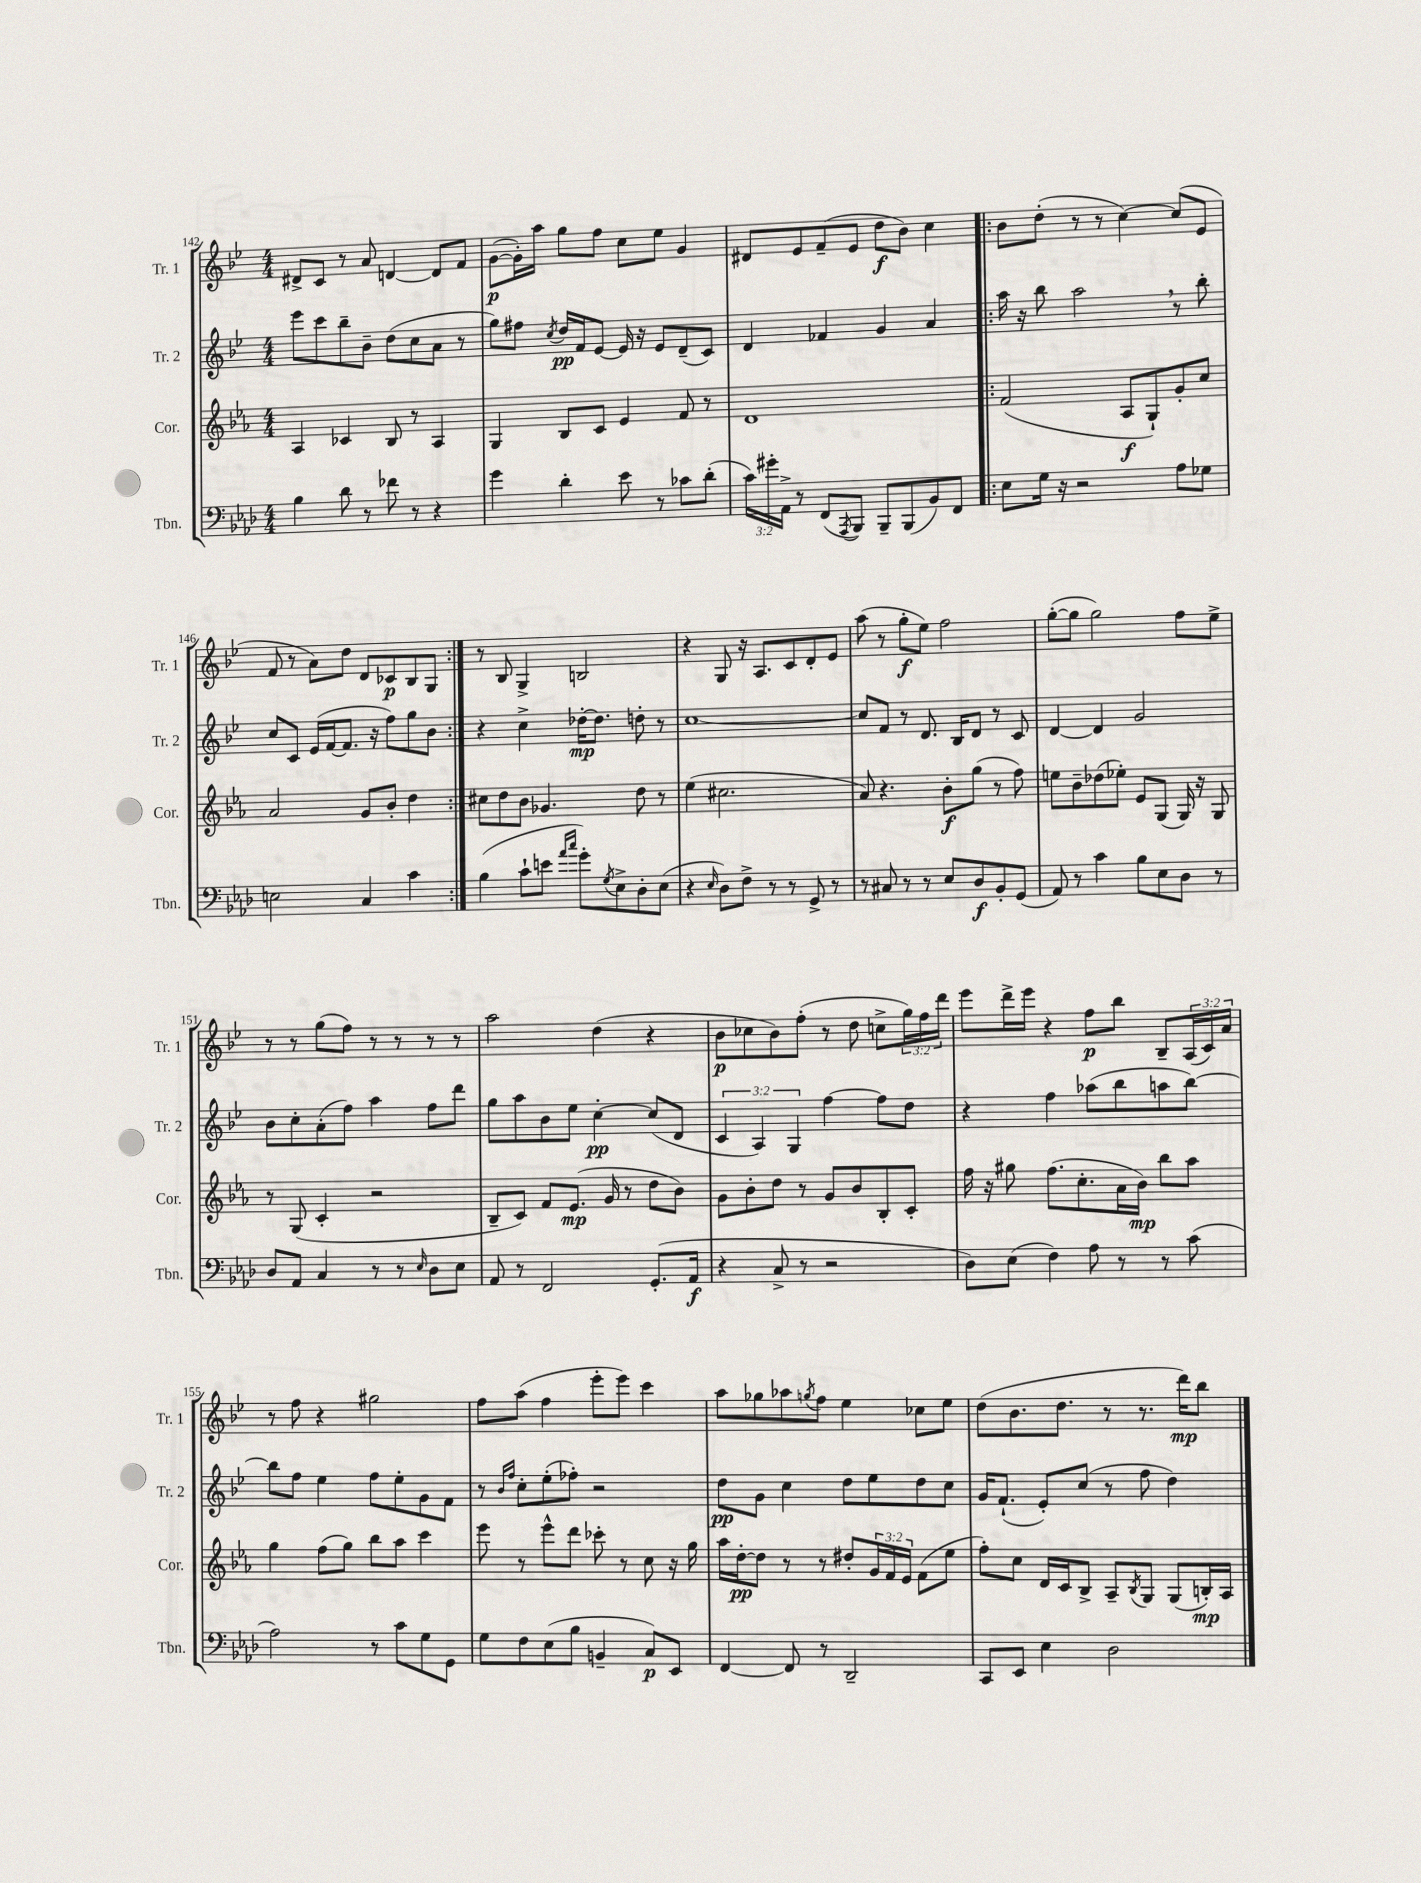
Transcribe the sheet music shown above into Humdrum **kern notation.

**kern	**kern	**kern	**kern
*staff4	*staff3	*staff2	*staff1
*clefF4	*clefG2	*clefG2	*clefG2
*k[b-e-a-d-]	*k[b-e-a-]	*k[b-e-]	*k[b-e-]
*M4/4	*M4/4	*M4/4	*M4/4
4B-	4A-	8eee-	8d#^
.	.	8ccc	8c
8d-	4c-	8bb-~	8r
8r	.	8b-~	8a
8f-	8B-	(8dd	[4d
8r	8r	8cc	.
4r	4A-	8a	8d]
.	.	8r	8f
=	=	=	=
4g	4G	8gg)	([8g
.	.	8ff#	16g'])
.	.	.	16aa
.	.	8qcc	.
4d-'	8B-	16dd	8gg
.	.	16f	.
.	8c	[8e-	8ff
8e-	4e-	16e-]	8cc
.	.	16r	.
8r	.	8e-	8ee-
8c-	8f	(8d~	4g
(8d-'	8r	8c)	.
=	=	=	=
24c)	1d	4d	8d#
24g#'	.	.	.
24AA-^	.	.	.
8r	.	.	8e-
(8FF	.	4f-	(8f~
8qAAA-	.	.	.
8BBB-)	.	.	8e-
8BBB-~	.	4g	8dd
(8BBB-	.	.	8b-)
8BB-)	.	4a	4cc
8FF	.	.	.
=!|:	=!|:	=!|:	=!|:
8E-	(2f	16aa	8b-
.	.	16r	.
16G	.	8bb-	(8dd'
16r	.	.	.
2r	.	2aa	8r
.	.	.	8r
.	8A-	.	[4cc)
.	8G`)	.	.
8A-	8g'	8r	(8cc]
8G-	8cc	8bb-'	8e-
=	=	=	=
2E	2a-	8cc	8f
.	.	8c	8r
.	.	(16e-	8a)
.	.	[16f	.
.	.	8.f]	8dd
4C	8g	.	8d
.	.	16r	.
.	8b-'	8ff)	8c-
4c	4dd	8gg	8B-
.	.	8b-	8G
=:|!	=:|!	=:|!	=:|!
(4B-	8cc#	4r	8r
.	8dd	.	8B-
8c`	8b-	4cc^	4G^
8e	4.g-	.	.
16qqa-	.	.	.
16qqcc	.	.	.
8g')	.	[16dd-'	2B
.	.	8.dd-]	.
8qG	.	.	.
8E-^	.	.	.
8D-'	8dd	8dd'	.
(8E-	8r	8r	.
=	=	=	=
4r	(4ee-	[1cc	4r
16qqE-	.	.	.
8D-)	2.cc#	.	8G
8F^	.	.	16r
.	.	.	8.A
8r	.	.	.
8r	.	.	8c
8GG^	.	.	8d'
8r	.	.	8e-
=	=	=	=
8r	8a-)	8cc]	(8aa
8C#	4.r	8f	8r
8r	.	8r	8gg'
8r	.	8.d	8ee-)
8E-	8b-'	.	2ff
.	.	16B-	.
8D-	(8gg	8d	.
8BB-'	8r	8r	.
(8GG	8ff)	8c	.
=	=	=	=
8AA-)	8ee	[4d	([8gg'
8r	8b-~	.	8gg]
4c	(8dd-	4d]	2gg)
.	8ee-')	.	.
8B-	8e-	2g	.
8E-	(8G	.	.
8D-	16G)	.	8ff
.	16r	.	.
8r	8G	.	8ee-^
=	=	=	=
8D-	8r	8b-	8r
8AA-	(8G	8cc'	8r
4C	4c'	(8a'	(8gg
.	.	8ff)	8ff)
8r	2r	4aa	8r
8r	.	.	8r
16qqE-	.	.	.
8D-	.	8ff	8r
8E-	.	8ddd	8r
=	=	=	=
8AA-	8B-~	8gg	2aa
8r	8c)	8aa	.
2FF	8f	8b-	.
.	(8.e-	8ee-	.
.	.	[4cc'	(4dd
.	16g	.	.
.	8r	.	.
(8.GG'	8dd	(8cc]	4r
.	8b-)	8d	.
16AA-	.	.	.
=	=	=	=
4r	8g	6c	8b-
.	8b-'	.	8cc-
.	.	6A)	.
8C^	8dd	.	8b-)
.	.	6G	.
8r	8r	.	(8ff'
2r	8g	[4ff	8r
.	8b-	.	8dd
.	8B-'	8ff]	8cc^
.	8c'	8dd	24gg)
.	.	.	24ff
.	.	.	24ddd
=	=	=	=
8D-)	16ff	4r	8eee-
.	16r	.	.
(8E-	8gg#	.	16ddd^
.	.	.	16eee-
4F)	(8.ff	4ff	4r
.	8.cc'	.	.
8A-	.	(8aa-	8ff
8r	16a-	8bb-	8bb-
.	16b-)	.	.
8r	8bb-	8aa	8B-~
(8c	8aa-	[8bb-)	(24A
.	.	.	24c)
.	.	.	24a
=	=	=	=
2A-)	4gg	8bb-]	8r
.	.	8ff	8ff
.	(8ff	4ee-	4r
.	8gg)	.	.
8r	8bb-	8ff	2gg#
8c	8aa-	8ee-'	.
8G	4ccc	8g	.
8GG	.	8f	.
=	=	=	=
8G	8eee-	8r	8ff
.	.	16qqb-	.
.	.	16qqff	.
8F	8r	8cc'	(8aa
(8E-	8eee-^^	(8ee-'	4ff
8B-	8ddd	8ff-')	.
4BB~	8ccc-'	2r	8eee-'
.	8r	.	8eee-)
8C)	8cc	.	4ccc
8EE-	16r	.	.
.	16gg	.	.
=	=	=	=
[4FF	16aa-	8dd	8aa
.	[16dd'	.	.
.	8dd]	8g	8gg-
8FF]	8r	4cc	8aa-
.	.	.	8qgg
8r	8r	.	8ff
2DD-~	8dd#'	8dd	4ee-
.	24g	8ee-	.
.	24f	.	.
.	24e-	.	.
.	(8f	8dd	8cc-
.	8ee-	8cc	8ee-
=	=	=	=
8CC	8ff')	16g	(8dd
.	.	(8.f`	.
8EE-	8cc	.	8.b-
4E-	16d	8e-')	.
.	16c	.	8.dd
.	8B-^	(8cc	.
2D-	8A-~	8r	8r
.	8qB-	.	.
.	8G	8ff	8.r
.	(8G	4dd)	.
.	.	.	16ddd)
.	16B')	.	8bb-
.	16A-	.	.
==	==	==	==
*-	*-	*-	*-
